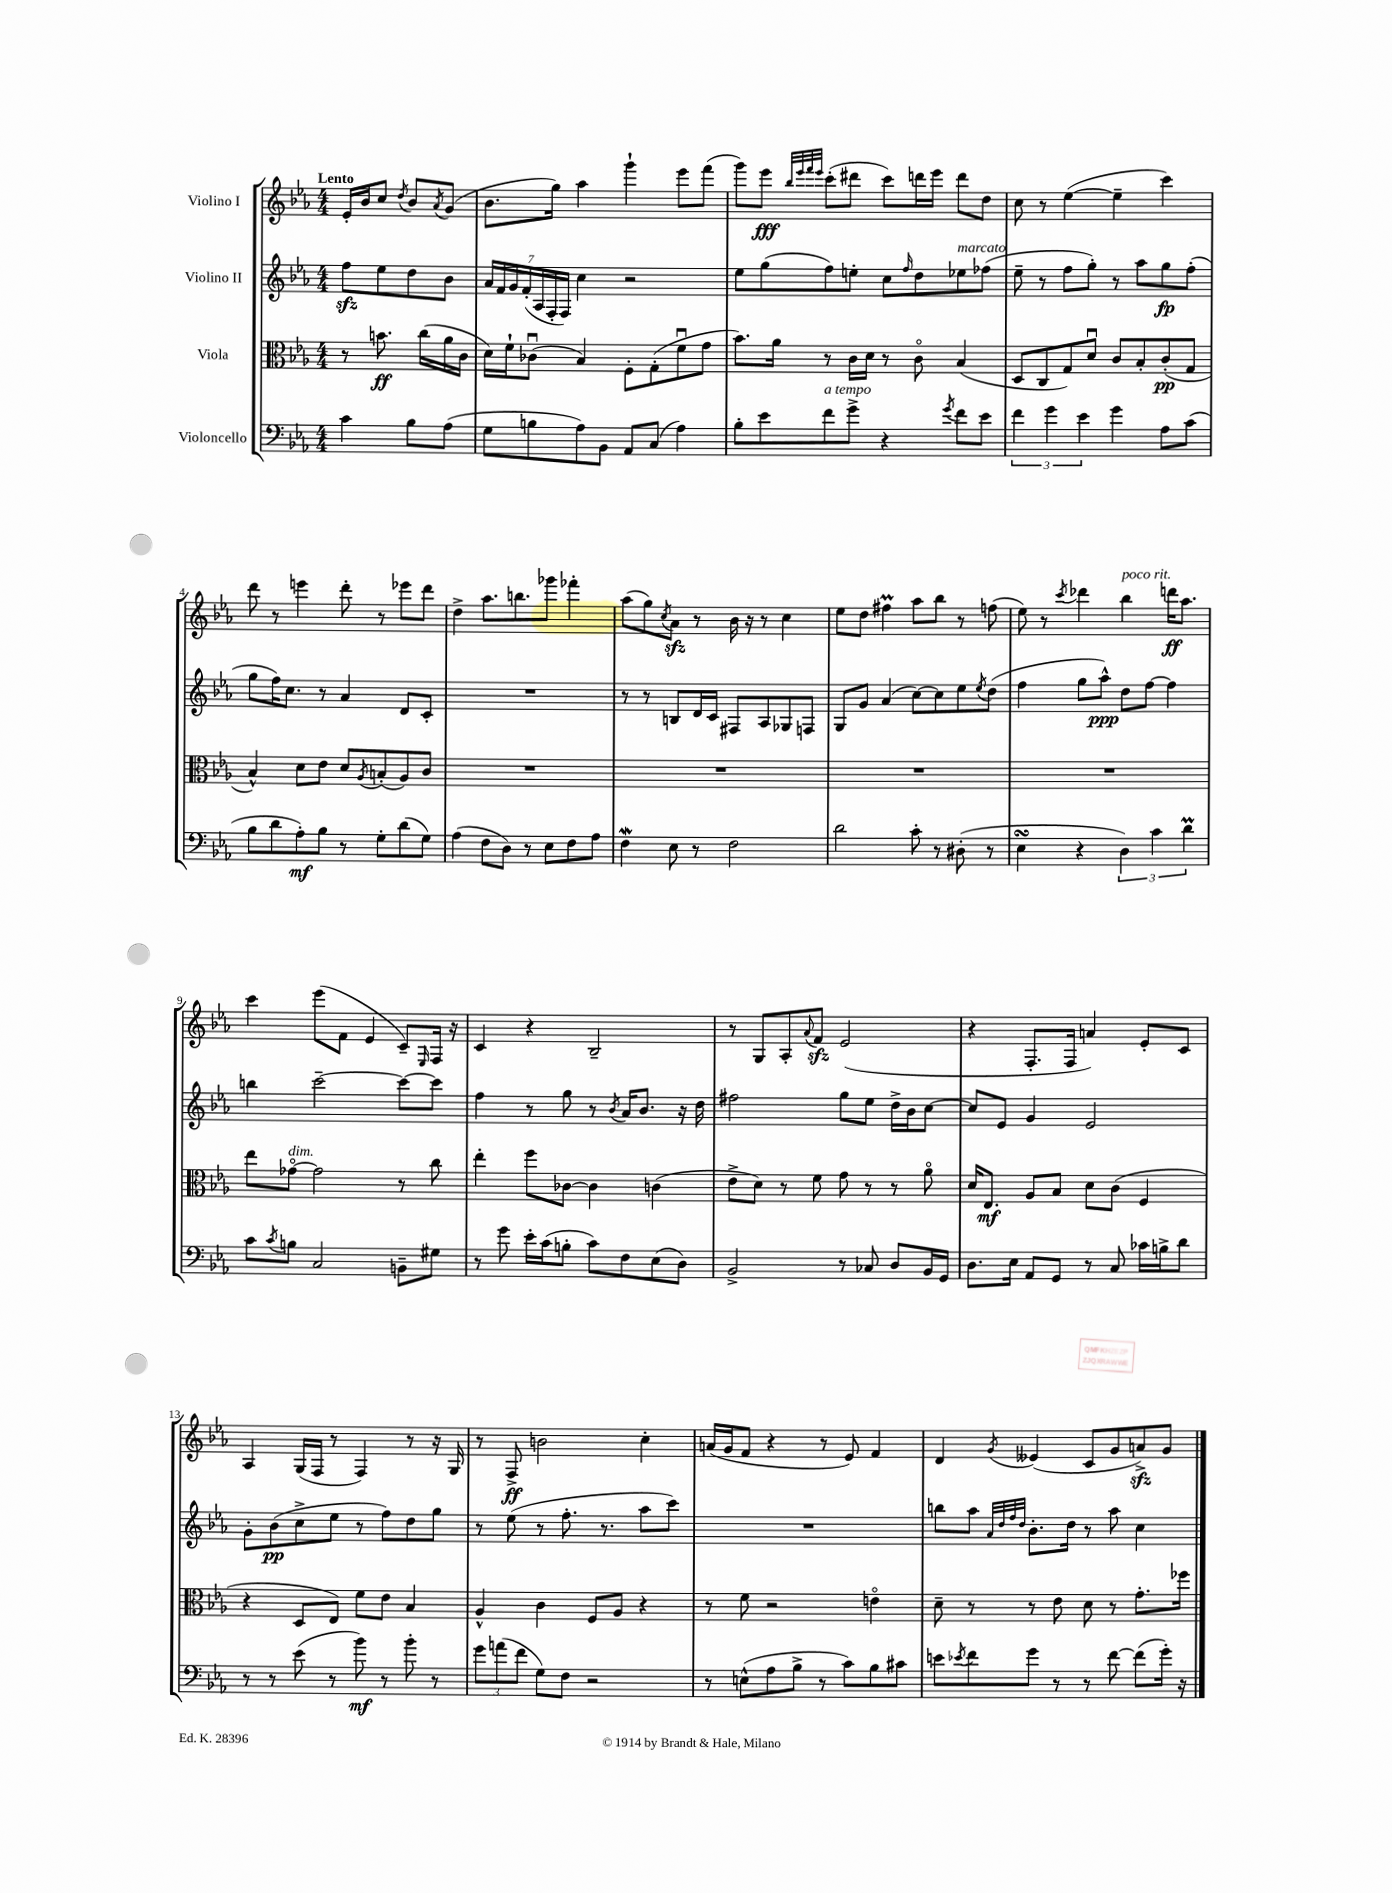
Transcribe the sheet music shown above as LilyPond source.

<<
\new StaffGroup <<
\new Staff = "s0" \with { instrumentName = "Violino I" } {
    \clef treble \key ees \major \numericTimeSignature \time 4/4 \partial 2 \tempo "Lento"
    ees'16-. bes'16 c''8 \acciaccatura { d''8 } bes'8 \acciaccatura { aes'8 } g'8( |
    bes'8. g''16) aes''4 g'''4-! ees'''8 f'''8( |
    g'''8) ees'''8\fff \grace { bes''32 ees'''32 f'''32 ees'''32 } c'''8-.( dis'''8 c'''8) d'''16 ees'''16 d'''8 d''8 |
    c''8 r8 ees''4~( ees''4-- c'''4) |
    d'''8 r8 e'''4 d'''8-. r8 ees'''8 d'''8 |
    d''4-> aes''8. b''8. ges'''8 fes'''4-. |
    aes''8( g''8) \acciaccatura { c''8 } aes'8\sfz r8 bes'16 r16 r8 c''4 |
    ees''8 d''8 fis''4\prall aes''8 bes''8 r8 f''8( |
    ees''8) r8 \acciaccatura { c'''8 } des'''4 bes''4^\markup { \italic "poco rit." } d'''16\ff aes''8. |
    c'''4 ees'''8( f'8 ees'4 c'8--) \grace { ees16 } f16 r16 |
    c'4 r4 bes2-- |
    r8 g8 aes8-. \appoggiatura { aes'8 } f'8\sfz ees'2( |
    r4 f8.-. f16 a'4) ees'8-. c'8 |
    aes4 g16( f16 r8 f4) r8 r16 g16 |
    r8 f8->\ff b'2 c''4-. |
    a'16( g'16 f'8 r4 r8 ees'8) f'4 |
    d'4 \acciaccatura { g'8 } eeses'4( c'8 g'8 a'8->\sfz) g'8 \bar "|." |
}
\new Staff = "s1" \with { instrumentName = "Violino II" } {
    \clef treble \key ees \major \numericTimeSignature \time 4/4 \partial 2
    f''8\sfz ees''8 d''8 bes'8 |
    \tuplet 7/4 { aes'16 f'16 g'16 f'16-.( aes16 f16-. f16) } c''4 r2 |
    ees''8 g''8( f''8) e''8-. c''8 \grace { f''16 } d''8 ees''8^\markup { \italic "marcato" } fes''8( |
    ees''8-- r8 f''8 g''8-.) r8 aes''8 g''8\fp f''8-.( |
    g''8 f''16) c''8. r8 aes'4 d'8 c'8-. |
    R1 |
    r8 r8 b8 d'16 c'16 fis8 aes8 ges8 f8 |
    g8 g'8 aes'4( c''8~) c''8 ees''8 \acciaccatura { ees''8 } d''8( |
    f''4 g''8 aes''8-^\ppp) d''8 f''8~ f''4 |
    b''4 c'''2~-- c'''8~ c'''8 |
    f''4 r8 g''8 r8 \acciaccatura { bes'8 } aes'16 bes'8. r16 d''16 |
    fis''2 g''8 ees''8 d''16-> bes'16 c''8~ |
    c''8 ees'8 g'4 ees'2 |
    g'8-. bes'8\pp( c''8-> ees''8 r8 f''8) d''8 g''8 |
    r8 ees''8( r8 f''8.-. r8. aes''8 c'''8) |
    R1 |
    b''8 aes''8 \grace { aes'32 d''32 f''32 d''32 } bes'8.-. d''16 r8 aes''8 c''4 \bar "|." |
}
\new Staff = "s2" \with { instrumentName = "Viola" } {
    \clef alto \key ees \major \numericTimeSignature \time 4/4 \partial 2
    r8 b'8.\ff c''16( aes'16 c'16 |
    d'16) f'16-! ces'8\downbow( bes4) f8-. g8-.( f'8\downbow g'8 |
    bes'8.) aes'16 r8 c'16 d'16 r8 c'8\flageolet bes4( |
    d8 c8 g8) d'8\downbow c'8 bes8-. c'8-.\pp( g8 |
    bes4-^) d'8 ees'8 d'8 \acciaccatura { aes8 } b8-.( aes8) c'8 |
    R1 |
    R1 |
    R1 |
    R1 |
    ees''8 ges'8~\flageolet^\markup { \italic "dim." } ges'2 r8 c''8 |
    ees''4-. f''8 ces'8~ ces'4 c'4( |
    ees'8-> d'8) r8 f'8 g'8 r8 r8 aes'8\flageolet |
    d'16 ees8.\mf aes8 bes8 d'8 c'8( f4 |
    r4 d8 ees8) f'8 ees'8 bes4 |
    aes4-^ c'4 f8 aes8 r4 |
    r8 f'8 r2 e'4\flageolet |
    d'8-- r8 r8 ees'8 d'8 r8 g'8.-. fes''16 \bar "|." |
}
\new Staff = "s3" \with { instrumentName = "Violoncello" } {
    \clef bass \key ees \major \numericTimeSignature \time 4/4 \partial 2
    c'4 bes8 aes8( |
    g8 b8 aes8) bes,8 aes,8 c8( aes4) |
    bes8-. ees'8 f'8^\markup { \italic "a tempo" } g'8-> r4 \acciaccatura { g'8 } f'8 ees'8 |
    \tuplet 3/2 { f'4 g'4 ees'4 } g'4 aes8 c'8( |
    bes8 d'8 aes8-.\mf) bes8 r8 g8-. d'8( g8) |
    aes4( f8 d8) r8 ees8 f8 aes8 |
    f4\mordent ees8 r8 f2 |
    d'2 c'8-. r8 dis8-.( r8 |
    ees4\turn r4 \tuplet 3/2 { d4) c'4 d'4\prall } |
    c'8 \acciaccatura { c'8 } b8 c2 b,8-- gis8 |
    r8 g'8 ees'16-. c'16( b8-. c'8) f8 ees8( d8) |
    bes,2-> r8 ces8 d8 bes,16 g,16 |
    d8. ees16 aes,8 g,8 r8 c8 ces'16 b16-> d'8 |
    r8 r8 ees'8( r8 bes'8\mf) r8 bes'8-. r8 |
    \tuplet 3/2 { g'8 a'8( f'8 } g8) f8 r2 |
    r8 e8-^( aes8 bes8-> r8 c'8) bes8 cis'8 |
    e'8 \acciaccatura { ees'8 } f'8 g'8 r8 r8 f'8~ f'8( g'16-.) r16 \bar "|." |
}
>>
>>
